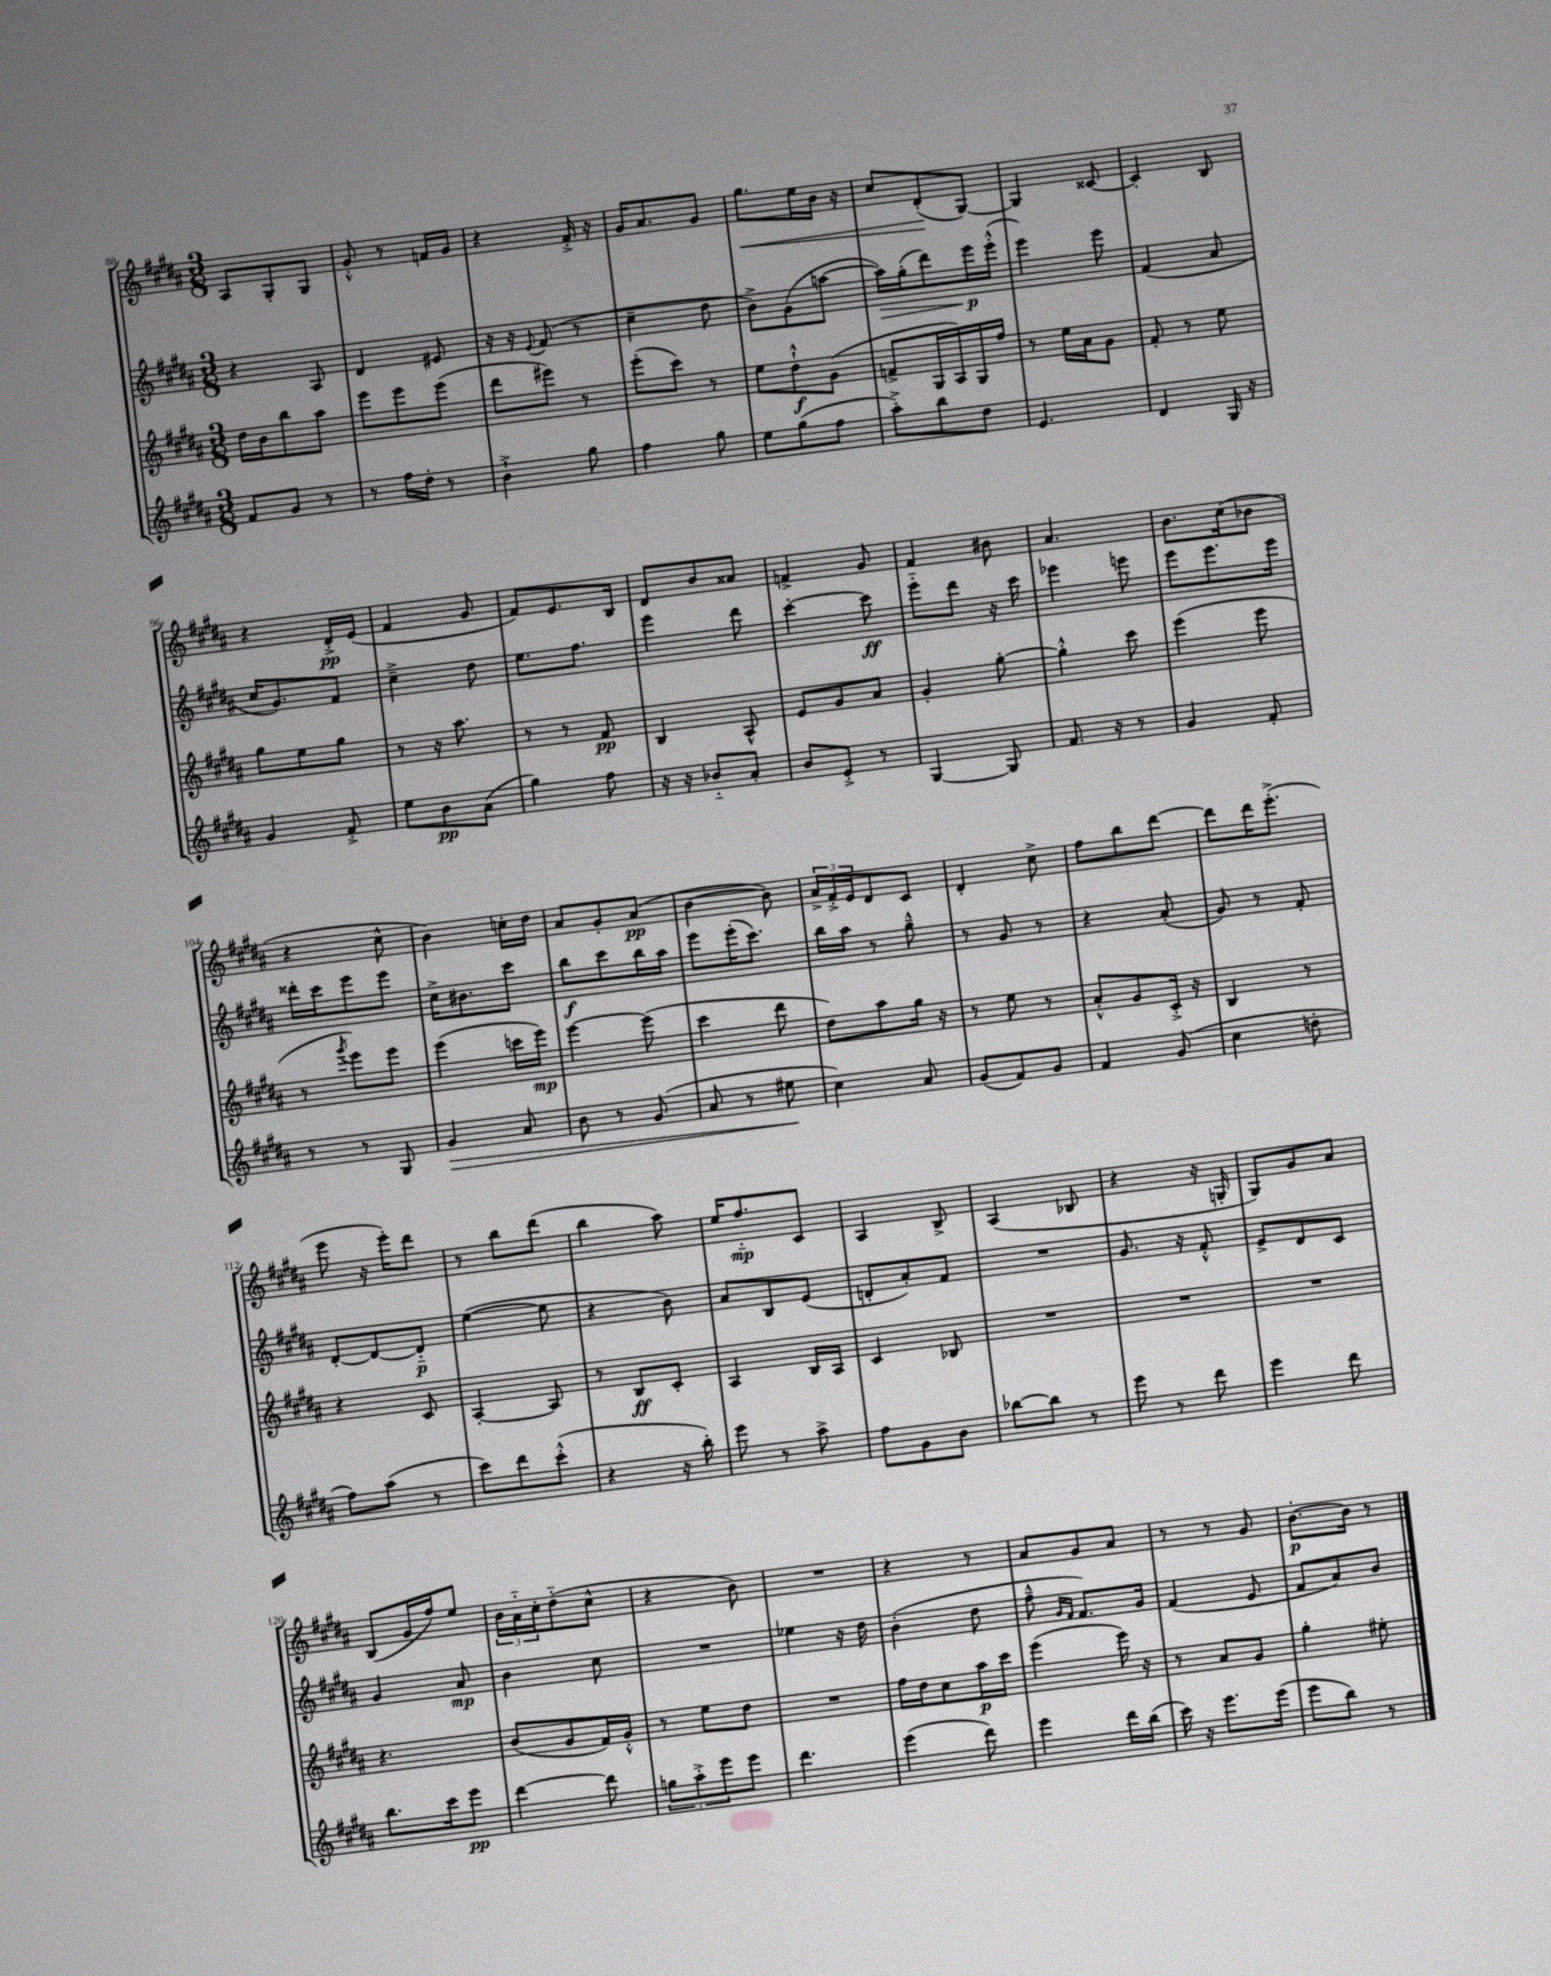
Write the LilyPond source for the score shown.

<<
\new StaffGroup <<
\new Staff = "s0" {
    \clef treble \key b \major \numericTimeSignature \time 3/8
    ais8 gis8-. gis8 |
    gis'8-.-^ r8 f'16 gis'16 |
    r4 fis'16-.-> r16 |
    gis'16 ais'8. gis'8 |
    gis''8.\< e''16 b'16 r16 |
    cis''8 dis'8-.\!( gis8~) |
    gis4 cisis'8~ |
    cisis'4-. b8 |
    r4 dis'16-.->\pp e'16( |
    fis'4 gis'8 |
    fis'8) e'8. b16 |
    dis'8 b'8 aisis'8 |
    f'4-> gis'8 |
    fis'4 bis'8 |
    ais'4. |
    b'8. cis''16( bes'8 |
    r4 cis''8-^ |
    b'4) c''16-. dis''16 |
    ais'8 gis'8-. ais'8\pp( |
    b'4~ b'8) |
    \tuplet 3/2 { ais'16-> fis'16-.-> e'16 } dis'8 cis'8 |
    dis'4-. cis''8-> |
    fis''8 b''8 dis'''8~ |
    dis'''8 dis'''16 e'''8.-.->( |
    e'''8 r16 e'''16-.) dis'''8 |
    r8 b''8 dis'''8( |
    b''4 ais''8) |
    e''16 fis''8.-_\mp cis'8 |
    ais4 b8-> |
    ais4( bes8 |
    r4 r16 g16-. |
    gis8) gis'8 ais'8 |
    b8( gis'16 fis''16) e''8 |
    \tuplet 3/2 { b'16 ais'16-_ cis''16-. } dis''8-_( cis''8-^ |
    r4 b'8) |
    R4. |
    r4 r8 |
    ais'8 gis'8 ais'8 |
    r8 r8 gis'8 |
    b'8.~-.\p b'16 r8 \bar "|." |
}
\new Staff = "s1" {
    \clef treble \key b \major \numericTimeSignature \time 3/8
    r4 ais8 |
    dis'4 eis'8 |
    r16 r16 \appoggiatura { e'8 } fis'8( r8 |
    cis''4-- dis''8 |
    b'8->) gis'8( a''8~ |
    a''16\>) gis''16-.( dis'''8) e'''16\p\! e'''16-.-^( |
    e'''4) e'''8 |
    fis'4( ais'8 |
    cis''16 gis'8.) fis'8 |
    cis''4---> dis''8 |
    e''8. fis''8. |
    e'''4 dis'''8 |
    cis'''4~-. cis'''8\ff |
    e'''8-_ dis'''8 r16 cis'''16 |
    ees'''4 e'''8 |
    e'''8 e'''8. e'''16 |
    disis'''16-. cis'''16 e'''8 e'''8 |
    cis''16-> bis'8. cis'''8 |
    b''8\f cis'''8 b''16 ais''16 |
    e'''8 e'''16-.( cis'''8.) |
    b''16 ais''16 r8 gis''8---^ |
    r8 gis'8 r8 |
    r4 ais'8-.( |
    gis'8) r8 fis'8-. |
    dis'8~-. dis'8~ dis'8-_\p |
    e''4~( e''8 |
    r4 b'8) |
    ais'8 b8 e'8( |
    d'8-. ais'8-.) fis'8 |
    R4. |
    gis'8. r16 fis'8-.-^ |
    e'8-> dis'8 cis'8 |
    gis'4 ais'8\mp |
    b'4 cis''8 |
    R4. |
    ees''4 r16 dis''16 |
    b'4-.( dis''8 |
    fis''8---^ \grace { gis'16 fis'16 } fis'8.) gis'16 |
    fis'4( e'8 |
    fis'8 ais'8) b'8 \bar "|." |
}
\new Staff = "s2" {
    \clef treble \key b \major \numericTimeSignature \time 3/8
    dis''16 b'16 b''8 ais''8 |
    e'''8 e'''8 e'''8( |
    dis'''8 eis'''8) r8 |
    e'''8-.( cis'''8) r8 |
    e''8 dis''8-!-^\f gis'8( |
    f'8-> gis16 ais16) gis16 fis''16 |
    r8 e''16 ais'16 gis'8 |
    fis'8-. r8 e''8 |
    gis''8 e''8 gis''8 |
    r8 r16 ais''8. |
    r8 r8 fis'8\pp |
    b4 ais8-^ |
    e'8 gis'8 ais'8 |
    gis'4-. gis''8~-. |
    gis''4-.-^ cis'''8 |
    e'''4( e'''8 |
    r8 \acciaccatura { gis'''8 } e'''8) e'''8 |
    e'''4( c'''16 e'''16\mp) |
    e'''4~ e'''8( |
    cis'''4 dis'''8 |
    dis''8) ais''8 gis''16 r16 |
    r8 e''8 r8 |
    ais'8-.-^ gis'8 cis'16-.-> r16 |
    b4 r8 |
    r4 cis'8 |
    ais4~-. ais8 |
    r8 b8\ff cis'8-. |
    ais4 b16 ais16 |
    cis'4 bes8 |
    R4. |
    R4. |
    R4. |
    r4. |
    b'8( gis'8 fis'16) gis'16-.-^ |
    r8 e''8 dis''8 |
    R4. |
    fis''16 dis''16 cis''8 ais''16\p cis'''16 |
    e'''4( e'''16) r16 |
    r8 ais'8 gis'8 |
    gis''4-. eis''8-. \bar "|." |
}
\new Staff = "s3" {
    \clef treble \key b \major \numericTimeSignature \time 3/8
    fis'8 gis'8 r8 |
    r8 fis''16 dis''16-. r8 |
    b'4-!-> gis''8 |
    fis''4 gis''8 |
    e''8 gis''8( fis''8 |
    ais''8-.->) b''8 dis''8 |
    e'4. |
    dis'4 gis16 r16 |
    gis'4 fis'8-.-> |
    e''8 b'8\pp ais'8( |
    gis''4) fis''8 |
    r16 r16 bes'8-_ ais'8-. |
    b'8 e'8-.-> r8 |
    gis4~ gis8 |
    fis'8. r16 r8 |
    gis'4 fis'8-. |
    r8 r8 gis8 |
    gis'4\> ais'8 |
    b'8 r8 gis'8( |
    ais'8 r8 eis''8\! |
    cis''4) ais'8 |
    gis'8( fis'8) gis'8 |
    fis'4 gis'8( |
    cis''4 d''8-. |
    fis''8) ais''8( r8 |
    cis'''8) dis'''8 cis'''8-.-^( |
    r4 r16 b''16-.) |
    e'''8 r8 ais''8-> |
    fis''8 gis'8 b'8 |
    bes''8~ bes''8 r8 |
    e'''8 r8 dis'''8 |
    e'''4 dis'''8 |
    b''8. cis'''16 e'''8\pp |
    dis'''4~ dis'''8 |
    \tuplet 3/2 { g''8 ais''8-.-> e'''8 } e'''8 |
    dis'''4. |
    e'''4( dis'''8) |
    e'''4 dis'''16 b''16( |
    cis'''16) r16 e'''8. e'''16( |
    e'''8 b''8) r8 \bar "|." |
}
>>
>>
\layout { \context { \Score currentBarNumber = #88 } }
